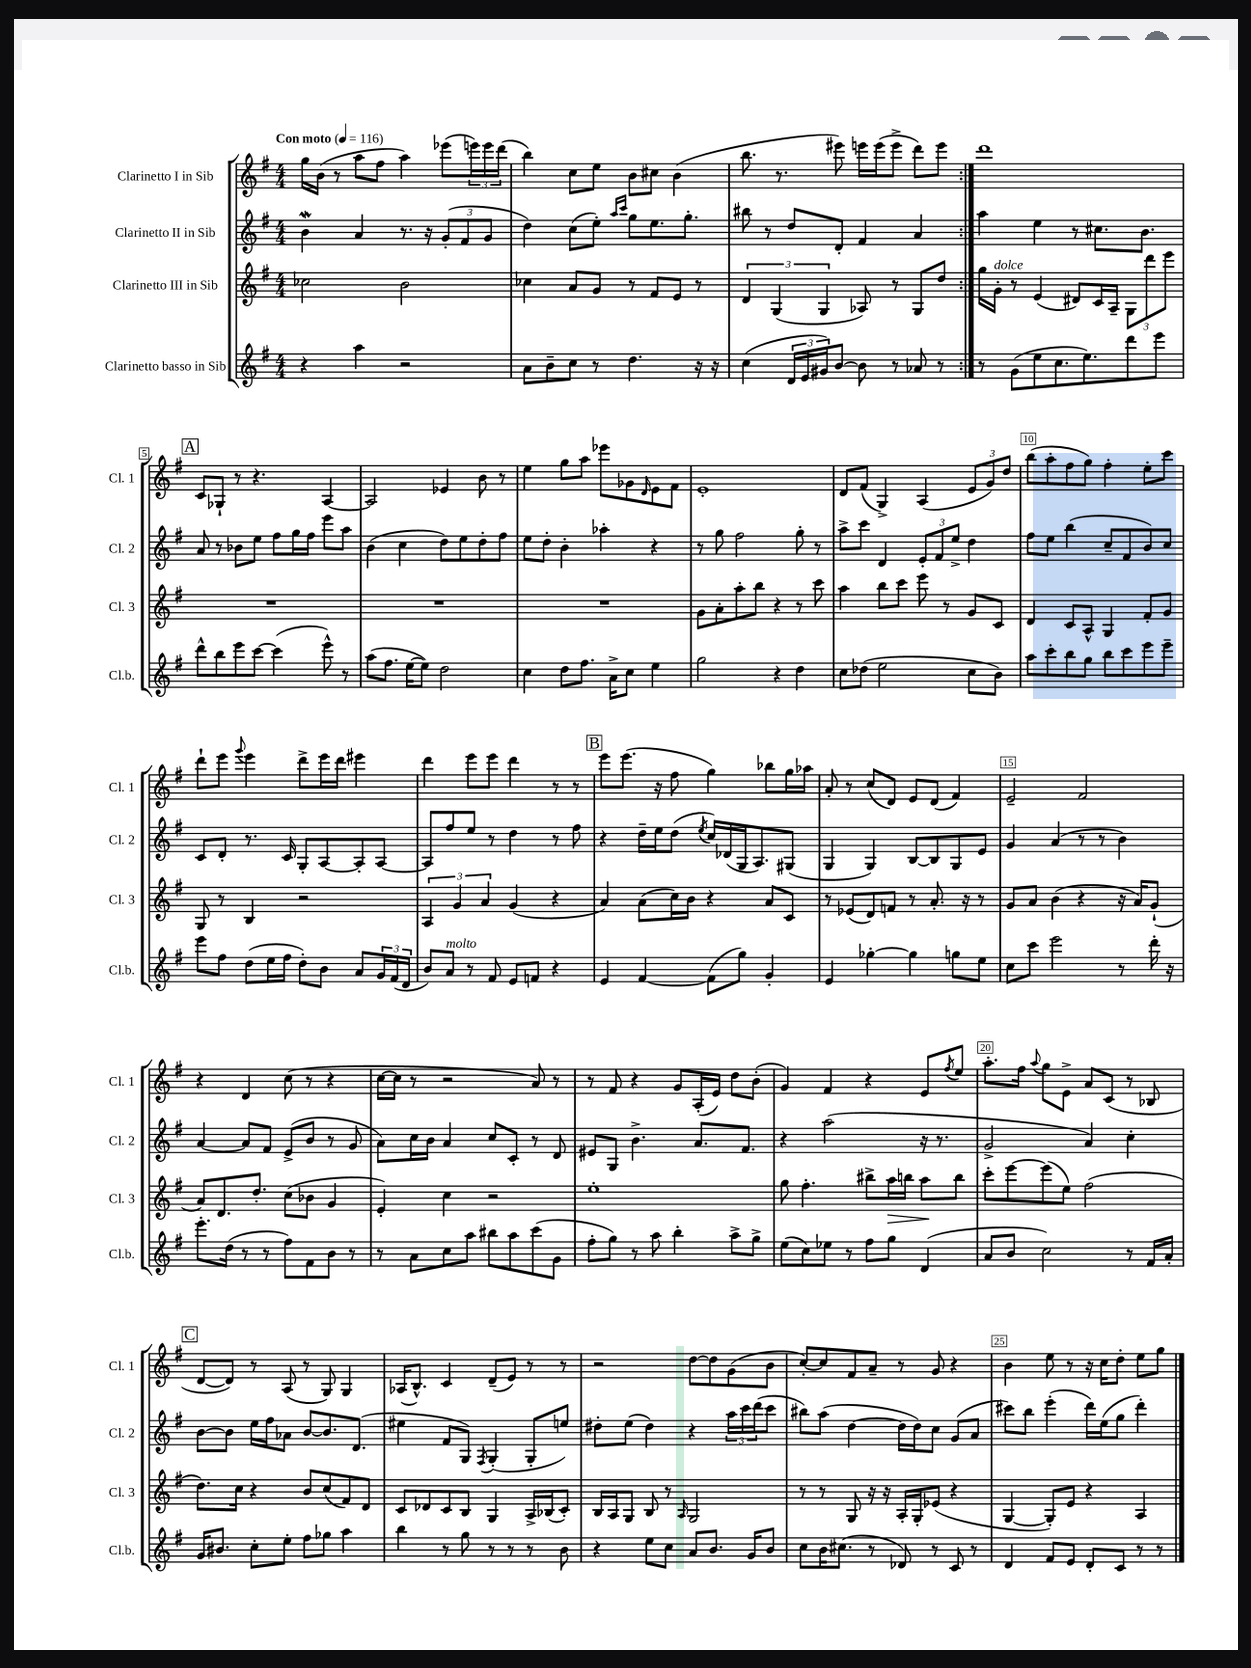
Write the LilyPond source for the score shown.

<<
\new StaffGroup <<
\new Staff = "s0" \with { instrumentName = "Clarinetto I in Sib" shortInstrumentName = "Cl. 1" } {
    \clef treble \key g \major \numericTimeSignature \time 4/4 \tempo "Con moto" 4 = 116
    \repeat volta 2 { g''16 b'16( r8 a''8 fis''8 a''4) ees'''8( \tuplet 3/2 { e'''16) e'''16 d'''16( } |
    b''4) c''8 e''8 b'8 cis''8 b'4( |
    b''8. r8. eis'''8) e'''16 e'''16( e'''8-> d'''8) e'''8 | }
    d'''1 |
    \mark \markup { \box "A" } c'8 ges8-! r8 r4. a4~ |
    a2 ees'4 b'8 r8 |
    e''4 g''8 a''8 ees'''8 ges'8 \grace { d'16 } e'8 fis'8 |
    e'1-. |
    d'8 fis'8( g4->) a4( \tuplet 3/2 { e'8 g'8) d''8 } |
    b''8( a''8-. fis''8 g''8) fis''4-. e''8-. c'''8 |
    d'''8-! e'''8 \appoggiatura { g'''8 } e'''4 d'''8-> e'''16 d'''16 eis'''4 |
    d'''4 e'''8 e'''8 d'''4 r8 r8 |
    \mark \markup { \box "B" } e'''8 e'''8.( r16 fis''8 g''4) bes''8 g''16 aes''16 |
    a'8-. r8 c''8( d'8) e'8 d'8( fis'4) |
    e'2-- fis'2 |
    r4 d'4 c''8( r8 r4 |
    c''16~ c''16 r8 r2 a'8) r8 |
    r8 fis'8 r4 g'8 a16-.( e'16) d''8 b'8-.( |
    g'4) fis'4 r4 e'8 \acciaccatura { fis''8 } e''8 |
    a''8.-. fis''16 \appoggiatura { a''8 } g''8 e'8-> a'8 c'8( r8 bes8 |
    \mark \markup { \box "C" } d'8~ d'8) r8 a8( r8 g8) g4 |
    aes16( b8.-^) c'4 d'8--( e'8) r8 r8 |
    r2 d''8~ d''8 g'8( b'8 |
    c''8~-.) c''8 fis'8 a'8-- r8 g'8 r4 |
    b'4 e''8 r8 r16 c''16 d''8-. e''8 g''8 \bar "|." |
}
\new Staff = "s1" \with { instrumentName = "Clarinetto II in Sib" shortInstrumentName = "Cl. 2" } {
    \clef treble \key g \major \numericTimeSignature \time 4/4
    \repeat volta 2 { b'4\mordent a'4 r8. r16 \tuplet 3/2 { g'8-.( fis'8 g'8 } |
    d''4) c''8( e''8-.) \grace { a''16 c'''16 } g''8 e''8. g''8.-. |
    bis''8 r8 d''8 d'8-. fis'4 a'4 | }
    a''4 e''4 r8 cis''8. b'8. |
    \mark \markup { \box "A" } a'8 r8 bes'8 e''8 fis''8 g''16 fis''16 e'''8 a''8 |
    b'4( c''4 d''8) e''8 d''8-. fis''8 |
    e''8 d''8-. b'4-. aes''4-. r4 |
    r8 g''8 fis''2 g''8-. r8 |
    a''8-> c'''8 d'4 \tuplet 3/2 { e'8-. fis'8 e''8-> } d''4 |
    fis''8 e''8 b''4( c''8-- fis'8 b'8) c''8 |
    c'8 d'8-. r8. c'16 g8-. a8~ a8-. a8~ |
    a8 fis''8 e''8 r8 d''4 r8 fis''8 |
    \mark \markup { \box "B" } r4 d''16-- e''16 d''8( \acciaccatura { e''8 } c''16) des'16( g16 a8.) gis8( |
    g4 g4) b8~ b8 g8 e'8 |
    g'4 a'4( r8 r8 b'4) |
    a'4~ a'8 fis'8 e'8->( b'8 r8 g'8 |
    a'8) c''16 b'16 a'4 c''8 c'8-. r8 d'8 |
    eis'8 g8 b'4.-> a'8. fis'8. |
    r4 a''2( r16 r8. |
    g'2-> a'4) c''4-. |
    \mark \markup { \box "C" } b'8~ b'8 e''16 fis''16 aes'8 b'8~ b'8. d'8.( |
    eis''4 fis'8 g8) \acciaccatura { fis8 } g4-.( g8-. e''8) |
    dis''8-. e''8( dis''4) r4 \tuplet 3/2 { a''16 c'''16 d'''16( } c'''8 |
    bis''8) a''8( d''4~ d''16 d''16) c''8 g'8( a'8 |
    cis'''8) b''8 e'''4-.( d'''16) e''16( g''8 d'''4-.) \bar "|." |
}
\new Staff = "s2" \with { instrumentName = "Clarinetto III in Sib" shortInstrumentName = "Cl. 3" } {
    \clef treble \key g \major \numericTimeSignature \time 4/4
    \repeat volta 2 { ces''2 b'2 |
    ces''4 a'8 g'8 r8 fis'8 e'8 r8 |
    \tuplet 3/2 { d'4 g4( g4 } aes8) r8 g8 d''8 | }
    g''16 g'16-.^\markup { \italic "dolce" } r8 e'4( dis'8) c'16 a16-- \tuplet 3/2 { g8 d'''8 e'''8 } |
    \mark \markup { \box "A" } R1 |
    R1 |
    R1 |
    g'8 a'8-. a''8-. b''8 r4 r8 c'''8 |
    a''4 b''8 c'''8 e'''8 r8 g'8 c'8 |
    d'4 c'8 a8-^ g4 fis'8-. g'8 |
    g8 r8 b4 r2 |
    \tuplet 3/2 { a4 g'4 a'4 } g'4( r4 |
    \mark \markup { \box "B" } a'4) a'8( c''16) b'16 r4 a'8 c'8 |
    r8 ees'8( d'8) f'8 r8 a'8.-. r16 r8 |
    g'8 a'8 b'4( r4 r16 a'16) g'8-!( |
    a'8) d'8. d''8.-. c''8( bes'8 g'4 |
    e'4-.) c''4 r2 |
    e''1-. |
    g''8 fis''4.-. bis''8-> a''16\> b''16 a''8\! b''8 |
    c'''8-. e'''8~ e'''8( e''8) fis''2( |
    \mark \markup { \box "C" } d''8.) c''16 r4 b'8 c''8( fis'8) d'8 |
    c'8 des'8 c'8 b8 g4 a16-> bes16( c'8-.) |
    b16 a16 g8 b8 r8 \grace { a16 } g2 |
    r8 r8 g8 r16 r16 a16-. g16-. ees'8( r4 |
    g4~ g8-.) e'8 r4 a4 \bar "|." |
}
\new Staff = "s3" \with { instrumentName = "Clarinetto basso in Sib" shortInstrumentName = "Cl.b." } {
    \clef treble \key g \major \numericTimeSignature \time 4/4
    \repeat volta 2 { r4 a''4 r2 |
    a'8 b'8-- c''8 r8 d''4. r16 r16 |
    c''4( \tuplet 3/2 { d'16 e'16 gis'16) } b'8~ b'8 r8 aes'8 r8 | }
    r8 g'8( e''8 c''8. e''8.) d'''8 e'''8 |
    \mark \markup { \box "A" } d'''8-^ b''8 e'''8 c'''8~ c'''4( e'''8-^) r8 |
    a''8( fis''8. e''16~ e''8) d''2 |
    c''4 d''8 fis''8. a'16-> c''8 e''4 |
    g''2 r4 d''4 |
    c''8 des''8( e''2 c''8 b'8) |
    a''8 c'''8-. b''8 g''8 b''8 c'''8 e'''8 e'''8-- |
    e'''8 fis''8 d''8( e''16 fis''16 d''8-.) b'8 a'8 \tuplet 3/2 { g'16 fis'16( d'16 } |
    b'8) a'8^\markup { \italic "molto" } r8 fis'8 e'8 f'8 r4 |
    \mark \markup { \box "B" } e'4 fis'4~ fis'8( g''8) g'4-. |
    e'4 ges''4~-. ges''4 g''8 e''8 |
    c''8 c'''8 e'''2 r8 d'''16-. r16 |
    e'''8.-. d''16( r8 r8 fis''8) fis'8 b'8 r8 |
    r8 a'8 c''8 a''8 bis''8 a''8 c'''8( g'8 |
    fis''8-. g''8) r8 a''8 b''4-. a''8-> g''8-> |
    e''8( c''8) ees''8 r8 fis''8 g''8 d'4( |
    a'8 b'8 c''2) r8 fis'16 a'16-. |
    \mark \markup { \box "C" } g'16 bis'8. c''8-. e''8-. fis''8 ges''8 a''4 |
    b''4 r8 g''8 r8 r8 r8 b'8 |
    r4 e''8 c''8 a'8 b'8. g'16 b'8 |
    c''8 b'16 cis''8.( r8 des'8) r8 c'8 r8 |
    d'4 fis'8 e'8 d'8-. c'8 r8 r8 \bar "|." |
}
>>
>>
\layout { \context { \Score \override BarNumber.break-visibility = ##(#f #t #t) barNumberVisibility = #(every-nth-bar-number-visible 5) \override BarNumber.stencil = #(make-stencil-boxer 0.1 0.3 ly:text-interface::print) } }
